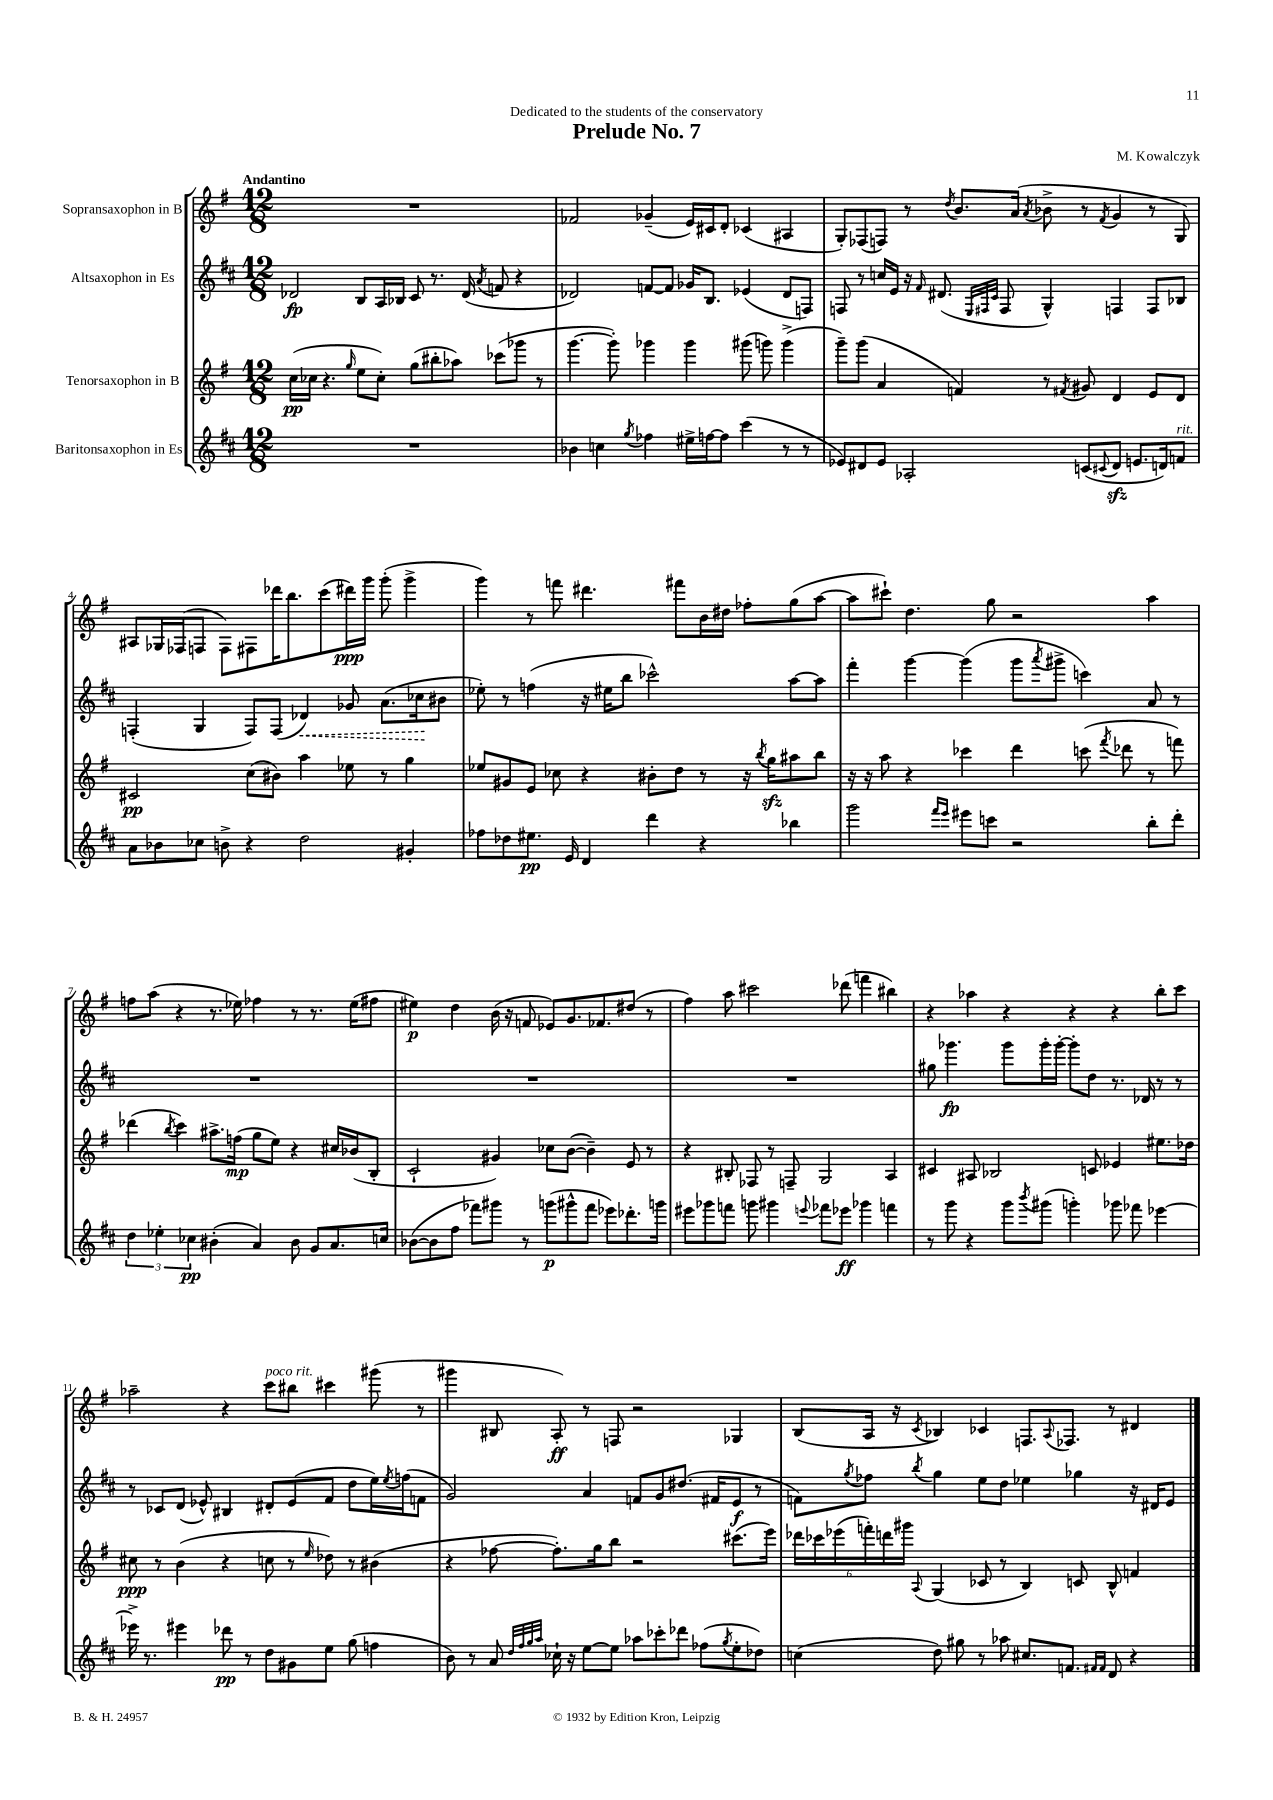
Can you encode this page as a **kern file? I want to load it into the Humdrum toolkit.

**kern	**dynam	**kern	**dynam	**kern	**dynam	**kern	**dynam
*part4	*part4	*part3	*part3	*part2	*part2	*part1	*part1
*staff4	*staff4	*staff3	*staff3	*staff2	*staff2	*staff1	*staff1
*I"Baritonsaxophon in Es	*	*I"Tenorsaxophon in B	*	*I"Altsaxophon in Es	*	*I"Sopransaxophon in B	*
*clefG2	*	*clefG2	*	*clefG2	*	*clefG2	*
*k[f#c#]	*	*k[f#]	*	*k[f#c#]	*	*k[f#]	*
*M12/8	*	*M12/8	*	*M12/8	*	*M12/8	*
=1	=1	=1	=1	=1	=1	=1	=1
!	!	!	!	!	!	!LO:TX:a:B:t=Andantino	!
1.r	.	(16cc\LL	pp	2d-X/	fp	1.r	.
.	.	16cc-X\JJ	.	.	.	.	.
.	.	4.r	.	.	.	.	.
.	.	16qqgg/	.	.	.	.	.
.	.	8ee\L	.	8B/L	.	.	.
.	.	8cc-'\J)	.	16A/L	.	.	.
.	.	.	.	16B-X/JJ	.	.	.
.	.	(8gg\L	.	8c#/	.	.	.
.	.	8bb#X'\	.	8.r	.	.	.
.	.	8aa-X\J)	.	.	.	.	.
.	.	.	.	(16d-/	.	.	.
.	.	.	.	8qa/	.	.	.
.	.	(8ccc-X\L	.	8fn/	.	.	.
.	.	8ggg-X\J	.	4r	.	.	.
.	.	8r	.	.	.	.	.
=2	=2	=2	=2	=2	=2	=2	=2
4b-X\	.	[4.ggg\	.	2d-X/)	.	2f-X/	.
4ccn\	.	.	.	.	.	.	.
.	.	8ggg'\])	.	.	.	.	.
8qgg/	.	.	.	.	.	.	.
4ff-X\	.	4ggg-X\	.	[8fn/L	.	(4g-X~/	.
.	.	.	.	8f/J]	.	.	.
16ee#X^\LL	.	4ggg-\	.	16g-X/KL	.	16e/LL)	.
[16ffn\J	.	.	.	8.B/J	.	16c#X/J	.
8ff\J]	.	.	.	.	.	8d'/J	.
(4ccc#\	.	(8ggg#X\	.	(4e-X/	.	(4c-X/	.
.	.	8gggn\)	.	.	.	.	.
8r	.	(4ggg^\	.	8d-/L	.	4A#X/	.
8r	.	.	.	8Fn/J)	.	.	.
=3	=3	=3	=3	=3	=3	=3	=3
8e-X/L)	.	8ggg~\L)	.	8Fn/	.	8G'/L)	.
8d#X/	.	(8ggg\J	.	8r	.	(8F-X/	.
8e-/J	.	4a/	.	16ccn/LL	.	8Fn/J)	.
.	.	.	.	16e/JJ	.	.	.
2A-X'/	.	.	.	16r	.	8r	.
.	.	.	.	16qqf#/	.	.	.
.	.	.	.	(8.d#X/	.	.	.
.	.	.	.	.	.	8qdd/	.
.	.	4fn/)	.	.	.	8.b/L	.
.	.	.	.	32qqE/LLL	.	.	.
.	.	.	.	32qqF#X/	.	.	.
.	.	.	.	32qqc#/JJJ	.	.	.
.	.	.	.	8F#/	.	.	.
.	.	.	.	.	.	(16a/Jk	.
.	.	.	.	.	.	8qa/	.
.	.	8r	.	4G^^/)	.	8b-X^\	.
.	.	8qf#X/	.	.	.	.	.
(8cn/L	.	8g#X/	.	.	.	8r	.
8qqc#X/	.	.	.	.	.	8qf#/	.
8d#zz/J	.	4d/	.	4Fn/	.	4g/	.
8.en/L	.	.	.	.	.	.	.
.	.	8e/L	.	8F/L	.	8r	.
16dn/k)	.	.	.	.	.	.	.
!LO:TX:a:i:t=rit.	!	!	!	!	!	!	!
8fn/J	.	8d/J	.	8B-X/J	.	8G/)	.
!!LO:LB:g=z
=4	=4	=4	=4	=4	=4	=4	=4
8a\L	.	2c#X/	pp	(4Fn'/	.	8A#X/L	.
8b-X\	.	.	.	.	.	16G-X/L	.
.	.	.	.	.	.	(16F-X/J	.
8cc-X\J	.	.	.	4G/	.	8Fn/J	.
8bn^\	.	.	.	.	.	8F\L)	.
4r	.	(8cc\L	.	8F/L)	.	8F#X\	.
.	.	8b#X\J)	.	(8F/J	.	16ddd-X\K	.
.	.	.	.	.	.	8.bb\	.
!	!	!	!	!	!LO:HP:b	!	!
2dd\	.	4aa\	.	4d-X/)	<	.	.
.	.	.	.	.	.	(8ccc\	.
.	.	8ee-X\	.	8g-X/	.	16ddd#X\L)	ppp
.	.	.	.	.	.	16ggg\JJ	.
.	.	8r	.	(8.a\L	.	(8ggg'\	.
4g#X'/	.	4gg\	.	.	.	4ggg^\	.
.	.	.	.	16cc-X\k	.	.	.
.	.	.	.	8b#X\J	[	.	.
=5	=5	=5	=5	=5	=5	=5	=5
8ff-X\L	.	8ee-X/L	.	8ee-X'\)	.	4ggg\)	.
8dd-X\	.	8g#X/	.	8r	.	.	.
8.ee#X\J	pp	8e/J	.	(4ffn\	.	8r	.
.	.	8cc-X\	.	.	.	8fffn\	.
16e/	.	.	.	.	.	.	.
4d/	.	4r	.	16r	.	4.ddd#X\	.
.	.	.	.	16ee#X\KL	.	.	.
.	.	.	.	8bb\J	.	.	.
4ddd\	.	8b#X'\L	.	2ccc-X^^\)	.	.	.
.	.	8dd\J	.	.	.	8fff#X\L	.
4r	.	8r	.	.	.	16b\L	.
.	.	.	.	.	.	16dd#X\JJ	.
.	.	16r	.	.	.	8ff-X'\L	.
.	.	8qbb/	.	.	.	.	.
.	.	16ggzz\KL	.	.	.	.	.
4bb-X\	.	8aa#X\	.	[8aa\L	.	(8gg\	.
.	.	8bb\J	.	8aa\J]	.	[8aa\J	.
=6	=6	=6	=6	=6	=6	=6	=6
2ggg\	.	16r	.	4fff#'\	.	8aa\L]	.
.	.	16r	.	.	.	.	.
.	.	8aa\	.	.	.	8ccc#X`\J)	.
.	.	4r	.	[4ggg\	.	4.dd\	.
16qqfff#/LL	.	.	.	.	.	.	.
16qqeee/JJ	.	.	.	.	.	.	.
8eee#X\L	.	4ccc-X\	.	(4ggg\]	.	.	.
8cccn\J	.	.	.	.	.	8gg\	.
2r	.	4ddd\	.	8ggg\L	.	2r	.
.	.	.	.	8qaaa/	.	.	.
.	.	.	.	8ggg#X^\J	.	.	.
.	.	(8cccn\	.	4cccn\)	.	.	.
.	.	8qfff#/	.	.	.	.	.
.	.	8ddd-X\	.	.	.	.	.
8bb'\L	.	8r	.	8a/	.	4aa\	.
8ddd'\J	.	8fffn\)	.	8r	.	.	.
!!LO:LB:g=z
=7	=7	=7	=7	=7	=7	=7	=7
6dd\	.	(4ddd-X\	.	1.r	.	8ffn\L	.
.	.	.	.	.	.	(8aa\J	.
6ee-X'\	.	.	.	.	.	.	.
.	.	8qbb/	.	.	.	.	.
.	.	4ccc\)	.	.	.	4r	.
6cc-X\	pp	.	.	.	.	.	.
(4b#X'\	.	8.aa#X^\L	.	.	.	8.r	.
.	.	(16ffn\Jk	mp	.	.	16ee-X\)	.
4a/)	.	8gg\L	.	.	.	4ff-X\	.
.	.	8ee\J)	.	.	.	.	.
8b#\	.	4r	.	.	.	8r	.
8g/L	.	.	.	.	.	8.r	.
8.a/	.	16cc#X/LL	.	.	.	.	.
.	.	(16b-X/J	.	.	.	(16ee-\KL	.
.	.	8B'/J	.	.	.	8ff#X\J	.
16ccn/Jk	.	.	.	.	.	.	.
=8	=8	=8	=8	=8	=8	=8	=8
([8b-X\L	.	2c`/	.	1.r	.	4ee#X\)	p
8b-\]	.	.	.	.	.	.	.
8ff#\J	.	.	.	.	.	4dd\	.
8fff-X\L)	.	.	.	.	.	.	.
8ggg#X\J	.	4g#X/)	.	.	.	(16b\	.
.	.	.	.	.	.	16r	.
8r	.	.	.	.	.	8fn/	.
(8gggn\L	p	8cc-X\L	.	.	.	8e-X/L)	.
8ggg#X^^\	.	([8b\J	.	.	.	8.g/	.
8fff-\J	.	4b~\])	.	.	.	.	.
.	.	.	.	.	.	8.f-X/	.
8eee-X\L)	.	.	.	.	.	.	.
8.ddd-X'\	.	8e/	.	.	.	(8dd#X/J	.
.	.	8r	.	.	.	8r	.
16gggn\Jk	.	.	.	.	.	.	.
=9	=9	=9	=9	=9	=9	=9	=9
8eee#X\L	.	4r	.	1.r	.	4ff#\)	.
8ggg-X\	.	.	.	.	.	.	.
8fffn\J	.	8B#X'/	.	.	.	8aa\	.
8gggn\	.	8F-X/	.	.	.	2ccc#X\	.
4ggg#X\	.	8r	.	.	.	.	.
.	.	8Fn~/	.	.	.	.	.
8qqeeen/	.	.	.	.	.	.	.
8fff-X\L	.	2G/	.	.	.	.	.
8eee-X\J	ff	.	.	.	.	(8ddd-X\	.
4ggg-X\	.	.	.	.	.	4fffn\	.
4fffn\	.	4A/	.	.	.	4bb#X\)	.
=10	=10	=10	=10	=10	=10	=10	=10
8r	.	4c#X/	.	8gg#X\	.	4r	.
8ggg\	.	.	.	4.ggg-X\	fp	.	.
4r	.	8A#X/	.	.	.	4aa-X\	.
.	.	2B-X/	.	.	.	.	.
8ggg\L	.	.	.	8ggg-\L	.	4r	.
8qbbb/	.	.	.	.	.	.	.
(8ggg#X\J	.	.	.	16ggg-'\L	.	.	.
.	.	.	.	[16ggg-'\JJ	.	.	.
4gggn'\)	.	.	.	8ggg-'\L]	.	4r	.
.	.	8cn/	.	8dd\J	.	.	.
8ggg-X\	.	4e-X/	.	8.r	.	4r	.
8fff-X\	.	.	.	.	.	.	.
.	.	.	.	16d-X/	.	.	.
[4eee-X\	.	8.ee#X\L	.	8r	.	8bb'\L	.
.	.	.	.	8r	.	8ccc\J	.
.	.	16dd-X\Jk	.	.	.	.	.
!!LO:LB:g=z
=11	=11	=11	=11	=11	=11	=11	=11
16eee-X^\]	.	8cc#X\	ppp	8r	.	2aa-X~\	.
8.r	.	.	.	.	.	.	.
.	.	8r	.	8c-X/L	.	.	.
4eee#X\	.	(4b\	.	(8d/J	.	.	.
.	.	.	.	8e-X^^/)	.	.	.
8ddd-X\	pp	4r	.	4B#X/	.	4r	.
8r	.	.	.	.	.	.	.
!	!	!	!	!	!	!LO:TX:a:i:t=poco rit.	!
8dd\L	.	8ccn\	.	8d#X'/L	.	8ccc\L	.
8g#X\	.	8r	.	(8e-/	.	8bb#X\J	.
.	.	16qqee/	.	.	.	.	.
8ee\J	.	8dd-X\)	.	8f#/J	.	4ccc#X\	.
(8gg\	.	8r	.	8dd\L	.	.	.
4ffn\	.	(4b#X\	.	16ee\L)	.	(8ggg#X\	.
.	.	.	.	8qee/	.	.	.
.	.	.	.	(16ffn\J	.	.	.
.	.	.	.	8fn\J	.	8r	.
=12	=12	=12	=12	=12	=12	=12	=12
8b\)	.	4r	.	2g/)	.	4ggg#X\	.
8r	.	.	.	.	.	.	.
8a/	.	[8ff-X\	.	.	.	8B#X/	.
32qqdd/LLL	.	.	.	.	.	.	.
32qqff#/	.	.	.	.	.	.	.
32qqgg/	.	.	.	.	.	.	.
32qqaa/JJJ	.	.	.	.	.	.	.
16cc-X`\	.	8.ff-'\L])	.	.	.	8A'/)	ff
16r	.	.	.	.	.	.	.
[8ee\L	.	.	.	4a/	.	8r	.
.	.	16gg\k	.	.	.	.	.
8ee\J]	.	8bb\J	.	.	.	8Fn/	.
8aa-X\L	.	2r	.	8fn/L	.	2r	.
8ccc-X'\	.	.	.	8g/	.	.	.
8ddd-X\J	.	.	.	(8.dd#X/J	.	.	.
(8ff-X\L	.	.	.	.	.	.	.
.	.	.	.	16f#X/KL	.	.	.
8qgg/	.	.	.	.	.	.	.
8ee'\	.	(8.ccc#X\L	.	8e/J	f	4G-X/	.
8dd-X\J)	.	.	.	8r	.	.	.
.	.	16eee\Jk)	.	.	.	.	.
=13	=13	=13	=13	=13	=13	=13	=13
(4ccn\	.	24ddd-X\LL	.	8fn\L)	.	(8B/L	.
.	.	24ccc-X\	.	.	.	.	.
.	.	(24eee-X\	.	.	.	.	.
.	.	.	.	8qgg/	.	.	.
.	.	24fffn'\)	.	8ff-X\J	.	16A/Jk	.
.	.	24dddn\	.	.	.	.	.
.	.	.	.	.	.	16r	.
.	.	24ggg#X\JJ	.	.	.	.	.
.	.	8qqA/	.	8qbb/	.	8qc/	.
8dd\)	.	(4G/	.	4gg\	.	4B-X/)	.
8gg#X\	.	.	.	.	.	.	.
8r	.	8c-X/	.	8ee\L	.	4c-X/	.
8aa-X\	.	8r	.	8dd\J	.	.	.
8.cc#X/L	.	4B/)	.	4ee-X\	.	8.Fn/L	.
.	.	.	.	.	.	8qqA/	.
8.fn/J	.	.	.	.	.	8.F-X/J	.
.	.	8cn/	.	4gg-X\	.	.	.
16qqf#X/LL	.	.	.	.	.	.	.
16qqf#/JJ	.	.	.	.	.	.	.
8d/	.	8B^^/	.	.	.	8r	.
4r	.	4fn/	.	16r	.	4d#X/	.
.	.	.	.	16d#X/KL	.	.	.
.	.	.	.	8e/J	.	.	.
==	==	==	==	==	==	==	==
*-	*-	*-	*-	*-	*-	*-	*-
